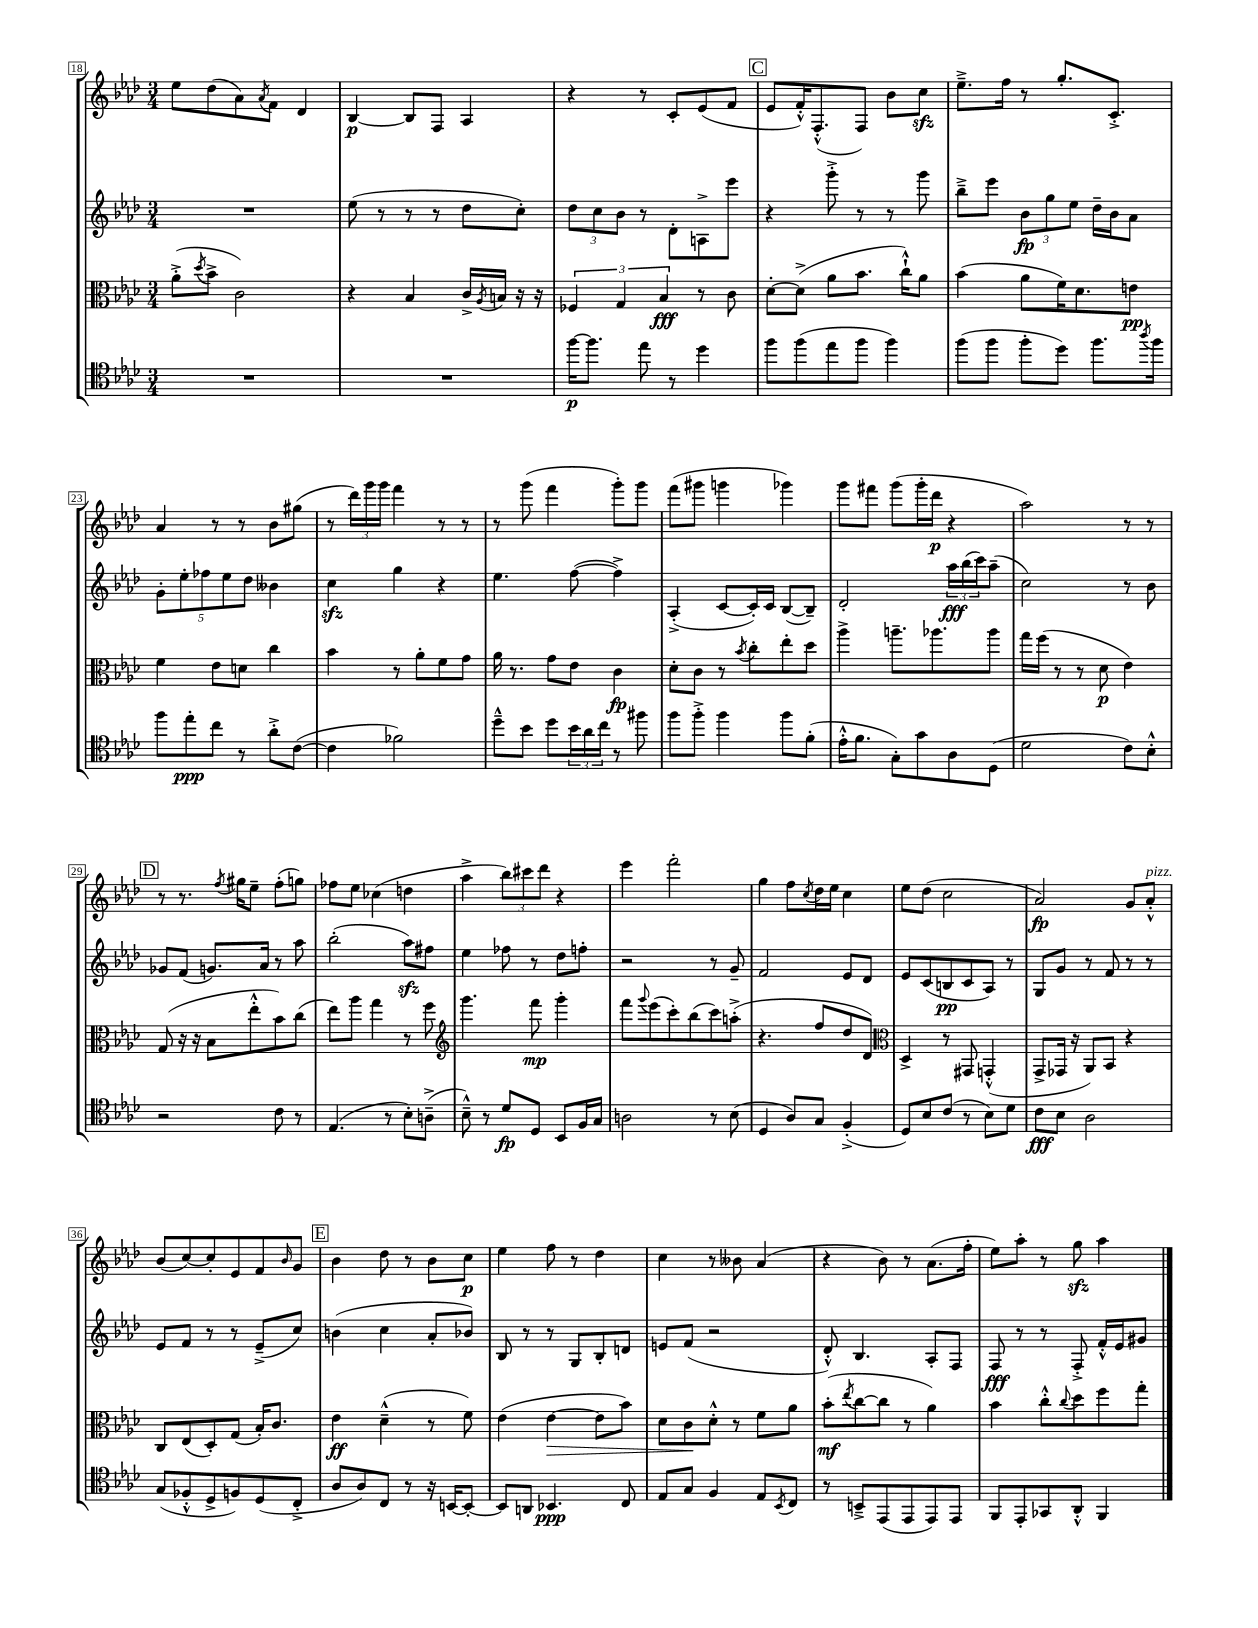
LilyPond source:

<<
\new StaffGroup <<
\new Staff = "s0" {
    \clef treble \key aes \major \numericTimeSignature \time 3/4
    ees''8 des''8( aes'8) \acciaccatura { aes'8 } f'8 des'4 |
    bes4~\p bes8 f8 aes4 |
    r4 r8 c'8-. ees'8( f'8 |
    \mark \markup { \box "C" } ees'8 f'16-.-^) f8.-.-^( f8) bes'8 c''8\sfz |
    ees''8.---> f''16 r8 g''8.-. c'8.-.-> |
    aes'4 r8 r8 bes'8 gis''8( |
    r8 \tuplet 3/2 { des'''16) g'''16 g'''16 } f'''4 r8 r8 |
    r8 g'''8( f'''4 g'''8-.) g'''8 |
    f'''8( gis'''8 g'''4 ges'''4) |
    g'''8 fis'''8 g'''8( g'''16-. des'''16\p r4 |
    aes''2) r8 r8 |
    \mark \markup { \box "D" } r8 r8. \acciaccatura { f''8 } gis''16 ees''8-- f''8-.( g''8) |
    fes''8 ees''8 ces''4( d''4 |
    aes''4-> \tuplet 3/2 { bes''8) cis'''8 des'''8 } r4 |
    ees'''4 f'''2-. |
    g''4 f''8 \acciaccatura { c''8 } des''16 ees''16 c''4 |
    ees''8 des''8( c''2 |
    aes'2\fp) g'8 aes'8-.-^^\markup { \italic "pizz." } |
    bes'8( c''8~) c''8-. ees'8 f'8 \grace { bes'16 } g'8 |
    \mark \markup { \box "E" } bes'4 des''8 r8 bes'8 c''8\p |
    ees''4 f''8 r8 des''4 |
    c''4 r8 beses'8 aes'4( |
    r4 bes'8) r8 aes'8.( f''16-. |
    ees''8) aes''8-. r8 g''8\sfz aes''4 \bar "|." |
}
\new Staff = "s1" {
    \clef treble \key aes \major \numericTimeSignature \time 3/4
    R2. |
    ees''8( r8 r8 r8 des''8 c''8-.) |
    \tuplet 3/2 { des''8 c''8 bes'8 } r8 des'8-. a8-> ees'''8 |
    \mark \markup { \box "C" } r4 g'''8-.-> r8 r8 g'''8 |
    bes''8---> ees'''8 \tuplet 3/2 { bes'8\fp g''8 ees''8 } des''16-- bes'16 aes'8 |
    \tuplet 5/4 { g'8-. ees''8-. fes''8 ees''8 des''8 } beses'4 |
    c''4\sfz g''4 r4 |
    ees''4. f''8~( f''4->) |
    aes4-.->( c'8~ c'16-.) c'16 bes8~( bes8--) |
    des'2-. \tuplet 3/2 { aes''16\fff bes''16( c'''16) } aes''8--( |
    c''2) r8 bes'8 |
    \mark \markup { \box "D" } ges'8 f'8( g'8.) aes'16 r8 aes''8 |
    bes''2-.( aes''8\sfz) fis''8 |
    ees''4 fes''8 r8 des''8 f''8-. |
    r2 r8 g'8-- |
    f'2 ees'8 des'8 |
    ees'8 c'8( b8\pp c'8 aes8) r8 |
    g8 g'8 r8 f'8 r8 r8 |
    ees'8 f'8 r8 r8 ees'8--->( c''8) |
    \mark \markup { \box "E" } b'4( c''4 aes'8-. bes'8) |
    bes8 r8 r8 g8 bes8-. d'8 |
    e'8 f'8( r2 |
    des'8-.-^) bes4. aes8-. f8 |
    f8\fff r8 r8 f8-.-> f'16-.-^ ees'16 gis'8 \bar "|." |
}
\new Staff = "s2" {
    \clef alto \key aes \major \numericTimeSignature \time 3/4
    aes'8-.->( \acciaccatura { des''8 } bes'8-> c'2) |
    r4 bes4 c'16-> \acciaccatura { aes8 } b16 r16 r16 |
    \tuplet 3/2 { fes4 g4 bes4\fff } r8 c'8 |
    \mark \markup { \box "C" } des'8~-. des'8->( aes'8 bes'8. c''16-!-^) aes'8 |
    bes'4( aes'8 f'16) des'8. e'8\pp |
    f'4 ees'8 d'8 c''4 |
    bes'4 r8 aes'8-. f'8 g'8 |
    aes'16 r8. g'8 ees'8 c'4\fp |
    des'8-. c'8 r8 \acciaccatura { bes'8 } c''8-. ees''8-. des''8 |
    aes''4-> a''8.-- aes''8. aes''8 |
    g''16 f''16( r8 r8 des'8\p ees'4) |
    \mark \markup { \box "D" } g8( r16 r16 bes8 ees''8-.-^ bes'8) c''8( |
    ees''8) aes''8 g''4 r8 f''8 |
    \clef treble g'''4. f'''8\mp g'''4-. |
    f'''8 \appoggiatura { g'''8 } ees'''8( c'''8-.) bes''8( c'''8) a''8-.->( |
    r4. f''8 des''8 des'8) |
    \clef alto des4-> r8 gis,8 g,4-.-^( |
    g,8-> ges,16 r16 aes,8) bes,8 r4 |
    c8 ees8( des8-.) g8( bes16-.) c'8. |
    \mark \markup { \box "E" } ees'4\ff des'4---^( r8 f'8) |
    ees'4( ees'4~\> ees'8 bes'8) |
    des'8 c'8\! des'8-.-^ r8 f'8 aes'8 |
    bes'8-.\mf( \acciaccatura { ees''8 } c''8~ c''8 r8 aes'4) |
    bes'4 c''8-.-^ \appoggiatura { c''8 } des''8 f''8 g''8-. \bar "|." |
}
\new Staff = "s3" {
    \clef tenor \key aes \major \numericTimeSignature \time 3/4
    R2. |
    R2. |
    f''16~\p f''8. ees''8 r8 des''4 |
    \mark \markup { \box "C" } f''8 f''8( ees''8 f''8 f''4) |
    f''8( f''8 f''8-. des''8) f''8. \acciaccatura { aes''8 } f''16 |
    f''8 ees''8-.\ppp c''8 r8 aes'8-.-> c'8~( |
    c'4 fes'2) |
    des''8---^ bes'8 des''8 \tuplet 3/2 { bes'16 aes'16 c''16 } r8 fis''8 |
    f''8 f''8-.-> f''4 f''8 f'8-.( |
    ees'16-.-^ f'8. g8-.) g'8 aes8 des8( |
    des'2 c'8) bes8-.-^ |
    \mark \markup { \box "D" } r2 c'8 r8 |
    ees4.( r8 bes8-.) a8--->( |
    bes8---^) r8 des'8\fp des8 bes,8 f16 g16 |
    a2 r8 bes8( |
    des4 aes8) g8 f4-.->( |
    des8) bes8 c'8( r8 bes8) des'8 |
    c'8\fff bes8 aes2 |
    g8( fes8-.-^ des8-> f8) des8( c8-.-> |
    \mark \markup { \box "E" } aes8 aes8) c8 r8 r16 b,16~ b,8~-. |
    b,8 a,8 bes,4.\ppp c8 |
    ees8 g8 f4 ees8 \acciaccatura { bes,8 } c8 |
    r8 b,8---> ees,8( ees,8 ees,8) ees,8 |
    f,8 ees,8-. ges,8 aes,8-.-^ f,4 \bar "|." |
}
>>
>>
\layout { \context { \Score currentBarNumber = #18 \override BarNumber.stencil = #(make-stencil-boxer 0.1 0.3 ly:text-interface::print) } }
